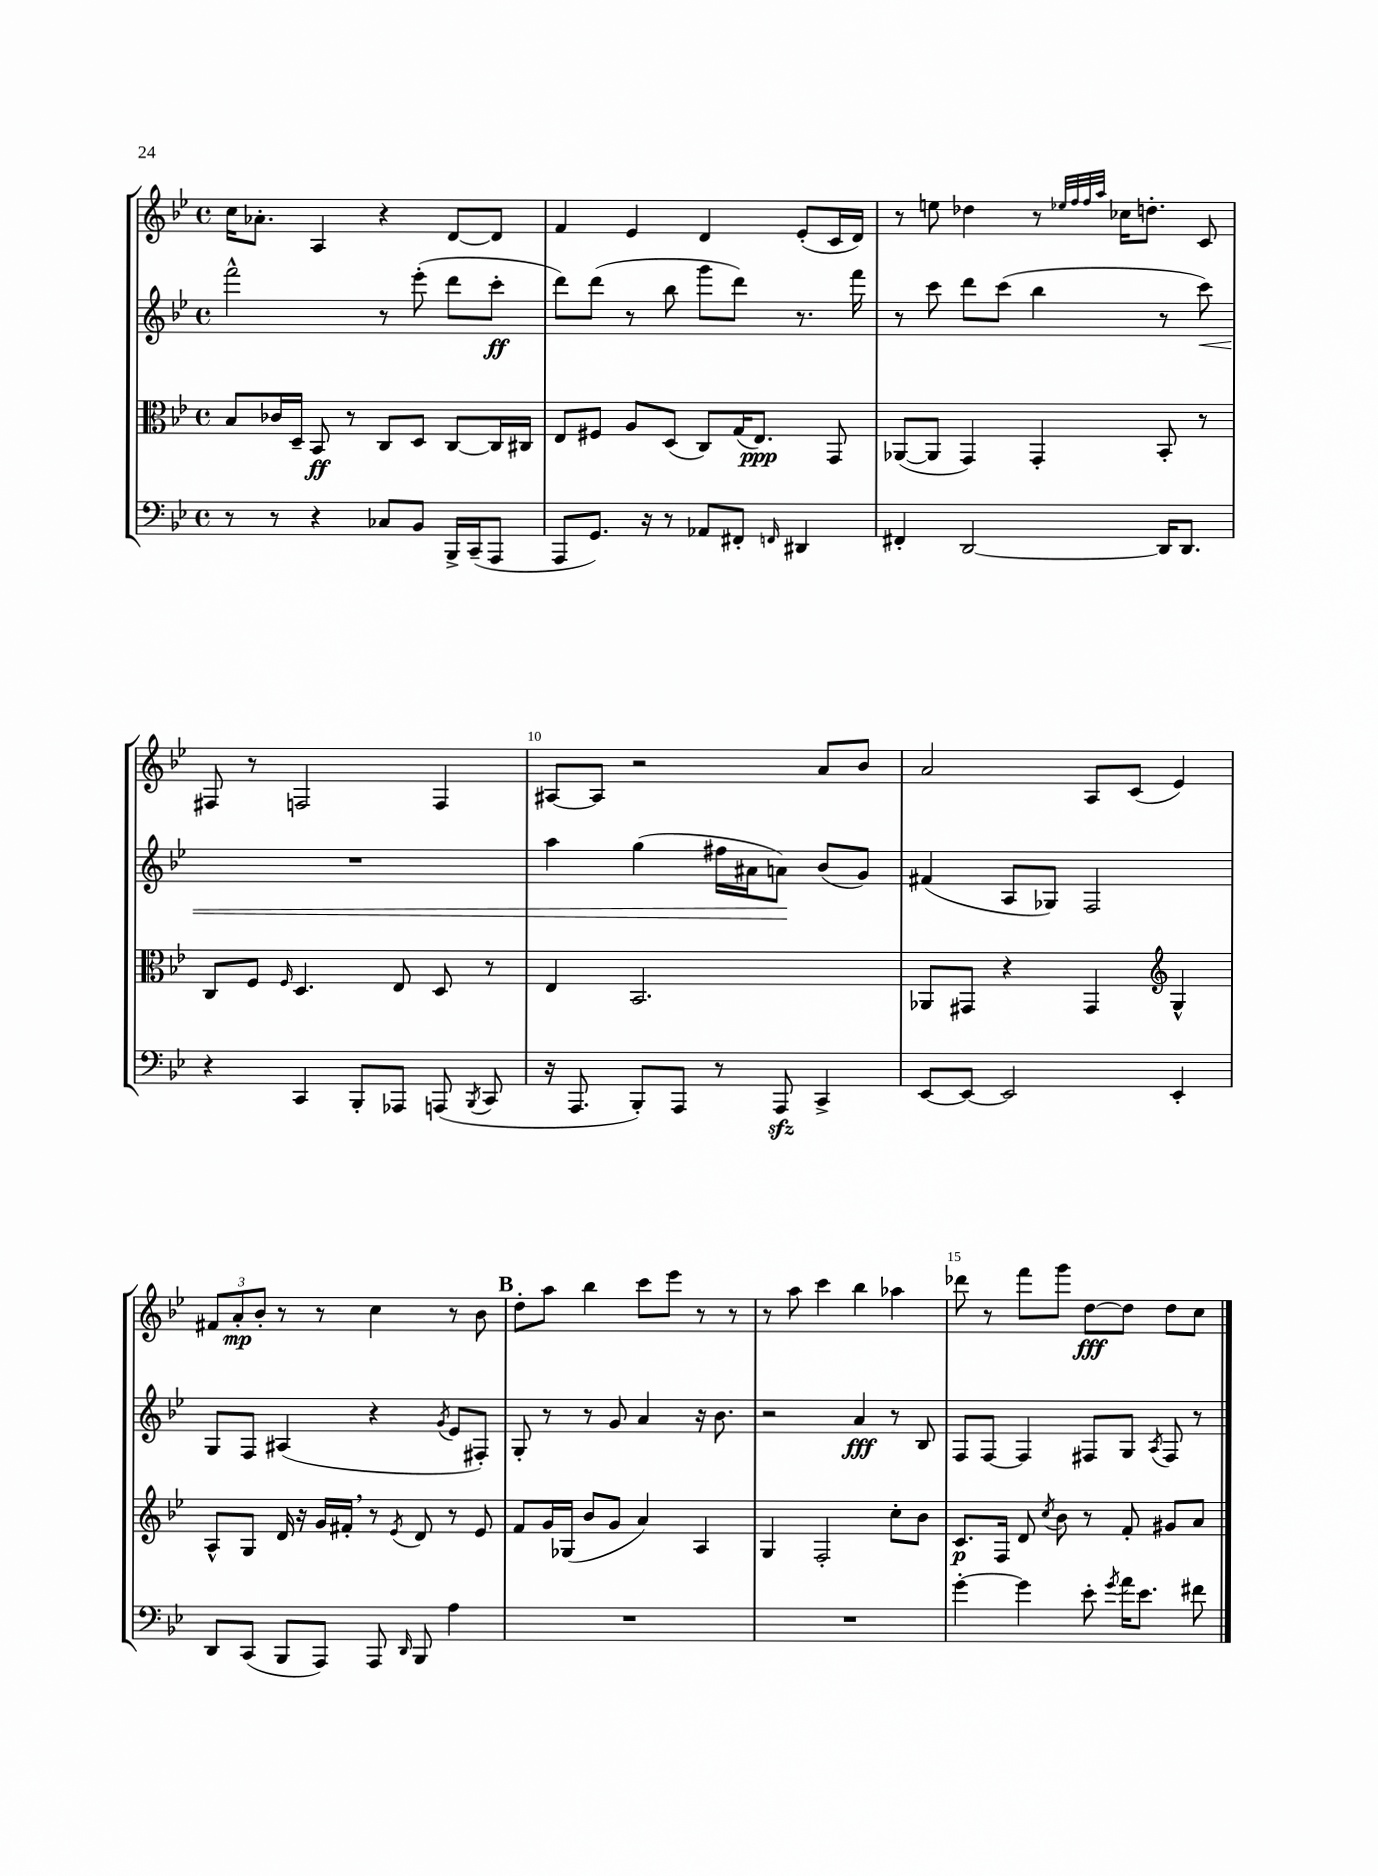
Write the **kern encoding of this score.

**kern	**kern	**kern	**kern
*staff4	*staff3	*staff2	*staff1
*clefF4	*clefC3	*clefG2	*clefG2
*k[b-e-]	*k[b-e-]	*k[b-e-]	*k[b-e-]
*M4/4	*M4/4	*M4/4	*M4/4
*met(c)	*met(c)	*met(c)	*met(c)
8r	8B-/L	2fff^^\	16cc\LK
.	.	.	8.a-'\J
8r	16c-/L	.	.
.	16D~/JJ	.	.
4r	8BB-/	.	4A/
.	8r	.	.
8C-/L	8C/L	8r	4r
8BB-/J	8D/J	(8eee-'\	.
16BBB-^/LL	[8C/L	8ddd\L	[8d/L
(16CC~/J	.	.	.
8AAA/J	16C/]L	8ccc'\J	8d/]J
.	16C#/JJ	.	.
=	=	=	=
8AAA/L	8E-/L	8ddd\L)	4f/
8.GG/J)	8F#/J	(8ddd\J	.
.	8A/L	8r	4e-/
16r	.	.	.
8r	(8D/J	8bb-\	.
8AA-/L	8C/L)	8ggg\L	4d/
8FF#'/J	(16G/K	8ddd\J)	.
.	8.E-/J)	.	.
16qqFF/	.	.	.
4DD#/	.	8.r	(8e-'/L
.	8GG/	.	16c/L
.	.	16fff\	16d/JJ)
=	=	=	=
4FF#'/	([8AA-/L	8r	8r
.	8AA-/]J	8ccc\	8ee\
[2DD/	4GG/)	8ddd\L	4dd-\
.	.	(8ccc\J	.
.	4GG'/	4bb-\	8r
.	.	.	32qqee-/LLL
.	.	.	32qqff/
.	.	.	32qqff/
.	.	.	32qqaa/JJJ
.	.	.	16cc-\LK
.	.	.	8.dd'\J
16DD/]LK	8BB-'/	8r	.
8.DD/J	.	.	.
.	8r	8ccc\)	8c/
=	=	=	=
4r	8C/L	1r	8F#/
.	8F/J	.	8r
.	16qqF/	.	.
4CC/	4.D/	.	2F/
8BBB-'/L	.	.	.
8AAA-/J	8E-/	.	.
(8AAA/	8D/	.	4F/
8qBBB-/	.	.	.
8CC/	8r	.	.
=	=	=	=
16r	4E-/	4aa\	[8A#/L
8.AAA/	.	.	.
.	.	.	8A#/]J
8BBB-'/L)	2.BB-/	(4gg\	2r
8AAA/J	.	.	.
8r	.	16ff#\LL	.
.	.	16a#\J	.
8AAA/	.	8a\J)	.
4CC^/	.	(8b-/L	8a/L
.	.	8g/J)	8b-/J
=	=	=	=
[8EE-/L	8AA-/L	(4f#/	2a/
8EE-/_J	8GG#/J	.	.
2EE-/]	4r	8A/L	.
.	.	8G-/J)	.
.	4GG#/	2F/	8A/L
.	.	.	(8c/J
*	*clefG2	*	*
4EE-'/	4G^^/	.	4e-/)
=	=	=	=
8DD/L	8A^^/L	8G/L	12f#/L
.	.	.	12a'/
(8CC/J	8G/J	8F/J	.
.	.	.	12b-'/J
8BBB-/L	16d/	(4A#/	8r
.	16r	.	.
8AAA/J)	16g/LL	.	8r
.	16f#'/JJ	.	.
8AAA/	8r	4r	4cc\
16qqDD/	8qe-/	.	.
8BBB-/	8d/	.	.
.	.	8qg/	.
4A\	8r	8e-/L	8r
.	8e-/	8F#'/J)	8b-\
=	=	=	=
1r	8f/L	8G'/	8dd'\L
.	16g/L	8r	8aa\J
.	(16G-/JJ	.	.
.	8b-/L	8r	4bb-\
.	8g/J	8g/	.
.	4a/)	4a/	8ccc\L
.	.	.	8eee-\J
.	4A/	16r	8r
.	.	8.b-\	.
.	.	.	8r
=	=	=	=
1r	4G/	2r	8r
.	.	.	8aa\
.	2F'/	.	4ccc\
.	.	4a/	4bb-\
.	8cc'\L	8r	4aa-\
.	8b-\J	8B-/	.
=	=	=	=
[4g'\	8.c/L	8F/L	8ddd-\
.	.	[8F/J	8r
.	16F/Jk	.	.
4g\]	8d/	4F/]	8fff\L
.	8qcc/	.	.
.	8b-\	.	8ggg\J
8e-'\	8r	8F#/L	[8dd\L
8qg/	.	.	.
16a\LK	8f'/	8G/J	8dd\]J
8.e-\J	.	.	.
.	.	8qA/	.
.	8g#/L	8F#/	8dd\L
8f#\	8a/J	8r	8cc\J
==	==	==	==
*-	*-	*-	*-
